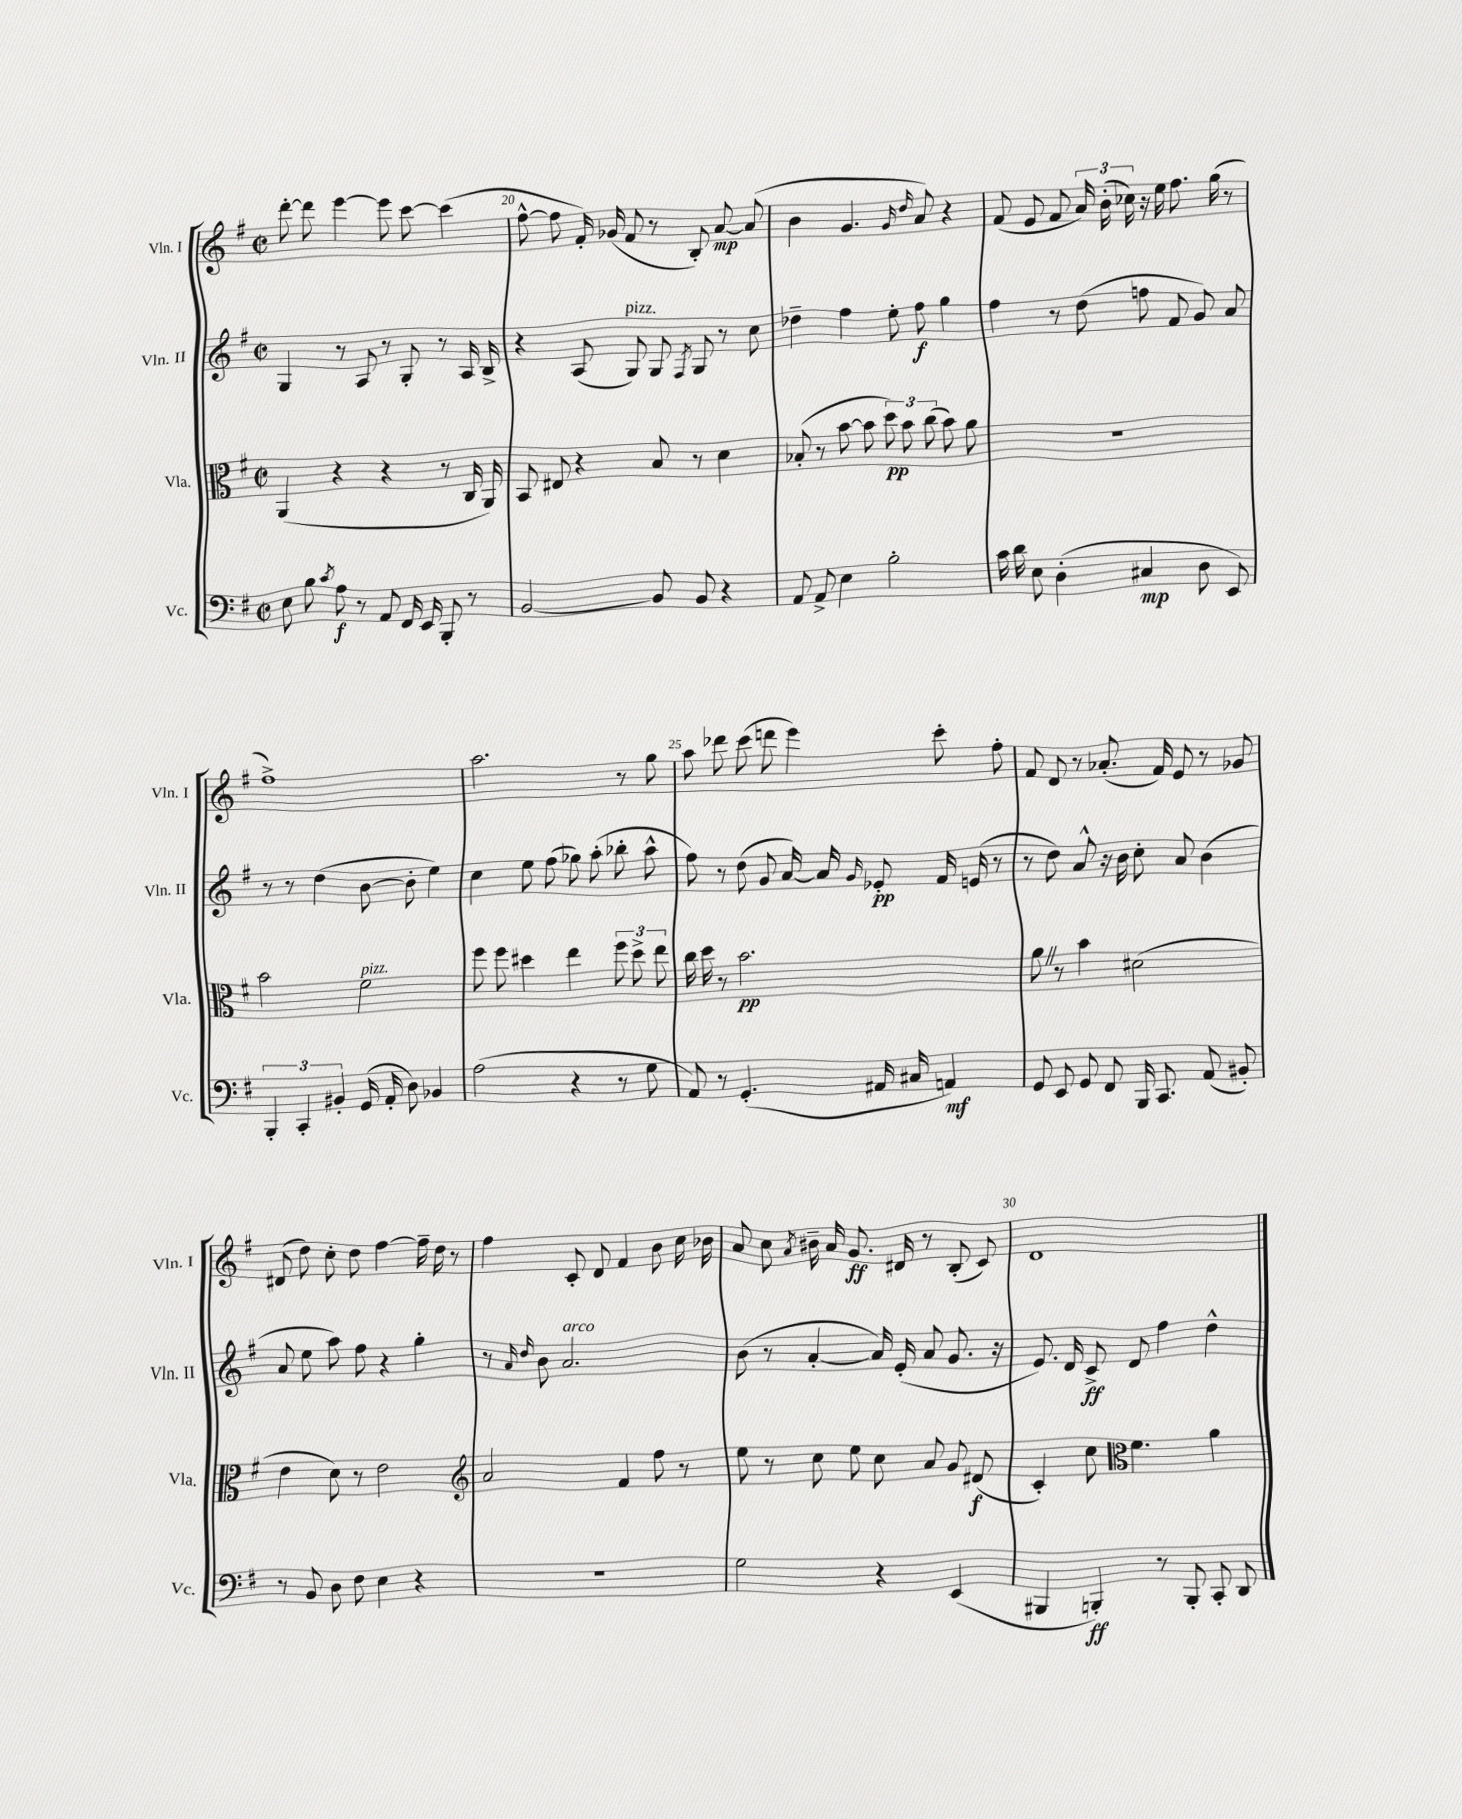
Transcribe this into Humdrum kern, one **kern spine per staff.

**kern	**dynam	**kern	**dynam	**kern	**dynam	**kern	**dynam
*part4	*part4	*part3	*part3	*part2	*part2	*part1	*part1
*staff4	*staff4	*staff3	*staff3	*staff2	*staff2	*staff1	*staff1
*I"Vc.	*	*I"Vla.	*	*I"Vln. II	*	*I"Vln. I	*
*I'Vc.	*	*I'Vla.	*	*I'Vln. II	*	*I'Vln. I	*
*clefF4	*	*clefC3	*	*clefG2	*	*clefG2	*
*k[f#]	*	*k[f#]	*	*k[f#]	*	*k[f#]	*
*M2/2	*	*M2/2	*	*M2/2	*	*M2/2	*
*met(c|)	*	*met(c|)	*	*met(c|)	*	*met(c|)	*
=19	=19	=19	=19	=19	=19	=19	=19
8E\	.	(4AA/	.	4G/	.	[8ddd'\	.
8B\	.	.	.	.	.	8ddd\]	.
8qc/	.	.	.	.	.	.	.
8A\	f	4r	.	8r	.	[4eee\	.
8r	.	.	.	8A/	.	.	.
8AA/	.	4r	.	8r	.	8eee\]	.
16FF#/	.	.	.	8G'/	.	[8ccc\	.
16EE/	.	.	.	.	.	.	.
8BBB'/	.	8r	.	8r	.	(4ccc\]	.
8r	.	16C/	.	16A/	.	.	.
.	.	16AA/)	.	16B^/	.	.	.
=20	=20	=20	=20	=20	=20	=20	=20
[2BB/	.	8BB/	.	4r	.	[8ff#^^\	.
.	.	8E#X/	.	.	.	8ff#\]	.
.	.	4r	.	(8A/	.	16f#'/)	.
.	.	.	.	.	.	(16g-X/	.
!	!	!	!	!LO:TX:a:i:t=pizz.	!	!	!
.	.	.	.	8G/)	.	8f#/	.
8BB/]	.	8B/	.	8G/	.	8r	.
.	.	.	.	8qF#/	.	.	.
8BB/	.	8r	.	8G/	.	8B'/)	.
4r	.	4d\	.	8r	.	[8a/	mp
.	.	.	.	8cc\	.	(8a/]	.
=21	=21	=21	=21	=21	=21	=21	=21
8AA/	.	(8B-X'/	.	4dd-X~\	.	4b\	.
8AA^/	.	8r	.	.	.	.	.
4E\	.	[8b\	.	4ff#\	.	4.g/	.
.	.	8b\]	.	.	.	.	.
2B'\	.	12dd\)	pp	8ee'\	.	.	.
.	.	12b\	.	.	.	.	.
.	.	.	.	.	.	16qqg/	.
.	.	.	.	.	.	16qqdd/	.
.	.	.	.	8ff#\	f	8a/)	.
.	.	(12cc\	.	.	.	.	.
.	.	8b\)	.	4gg\	.	4r	.
.	.	8a\	.	.	.	.	.
=22	=22	=22	=22	=22	=22	=22	=22
16c\	.	1r	.	4ff#\	.	(8f#/	.
16d\	.	.	.	.	.	.	.
8E\	.	.	.	.	.	8e/	.
(4D'\	.	.	.	8r	.	8f#/	.
.	.	.	.	(8dd\	.	24a/)	.
.	.	.	.	.	.	(24b'\	.
.	.	.	.	.	.	24cc-X\)	.
4C#X/	mp	.	.	8ffn\	.	16r	.
.	.	.	.	.	.	16ee\	.
.	.	.	.	8f#/	.	8.ff#\	.
8D\	.	.	.	8g/)	.	.	.
.	.	.	.	.	.	(16gg\	.
8EE/)	.	.	.	8a/	.	8r	.
!!LO:LB:g=z
=23	=23	=23	=23	=23	=23	=23	=23
6BBB'/	.	2b\	.	8r	.	1ff#^)	.
.	.	.	.	8r	.	.	.
6CC'/	.	.	.	.	.	.	.
.	.	.	.	(4dd\	.	.	.
6BB#X'/	.	.	.	.	.	.	.
!	!	!LO:TX:a:i:t=pizz.	!	!	!	!	!
(16GG/	.	2f#\	.	[8b\	.	.	.
16AA'/	.	.	.	.	.	.	.
8D\)	.	.	.	8b'\]	.	.	.
4BB-X/	.	.	.	4ee\)	.	.	.
=24	=24	=24	=24	=24	=24	=24	=24
(2A\	.	8ff#\	.	4cc\	.	2.aa\	.
.	.	8ff#\	.	.	.	.	.
.	.	4dd#X\	.	8ee\	.	.	.
.	.	.	.	(8ff#\	.	.	.
4r	.	4ee\	.	8gg-X\)	.	.	.
.	.	.	.	(8aa'\	.	.	.
8r	.	12ff#\	.	8bb-X'\	.	8r	.
.	.	12dd#^\	.	.	.	.	.
8G\	.	.	.	8aa^^\	.	8gg\	.
.	.	12ee\	.	.	.	.	.
=25	=25	=25	=25	=25	=25	=25	=25
8AA/)	.	16cc\	.	8ff#\)	.	8aa\	.
.	.	16dd\	.	.	.	.	.
8r	.	8r	.	8r	.	8ddd-X\	.
(4.GG'/	.	2.b\	pp	(8dd\	.	(8ccc\	.
.	.	.	.	8g/	.	8dddn\	.
.	.	.	.	[16a/)	.	4eee\)	.
.	.	.	.	16a/]	.	.	.
.	.	.	.	16qqg/	.	.	.
16AA#X/	.	.	.	8e-X'/	pp	.	.
16C#X/	.	.	.	.	.	.	.
4AAn/)	mf	.	.	16f#/	.	8ccc'\	.
.	.	.	.	(16en/	.	.	.
.	.	.	.	8r	.	8ff#'\	.
=26	=26	=26	=26	=26	=26	=26	=26
8GG/	.	8aZ\	.	8r	.	8f#/	.
8EE/	.	8r	.	8dd\)	.	8d/	.
8GG/	.	4b\	.	8a^^/	.	8r	.
8FF#/	.	.	.	16r	.	(8.a-X'/	.
.	.	.	.	16b\	.	.	.
16BBB/	.	(2d#X\	.	8cc'\	.	.	.
8.CC/	.	.	.	.	.	16f#/)	.
.	.	.	.	8a/	.	8e/	.
(8AA/	.	.	.	(4b\	.	8r	.
8BB#X'/)	.	.	.	.	.	8g-X/	.
!!LO:LB:g=z
=27	=27	=27	=27	=27	=27	=27	=27
8r	.	4e\	.	8a/	.	(8d#X/	.
8BB/	.	.	.	8ee\	.	8dd\)	.
8D\	.	8d\)	.	8aa\)	.	8cc'\	.
8F#\	.	8r	.	8ff#\	.	8dd\	.
4E\	.	2e\	.	4r	.	[4ff#\	.
4r	.	.	.	4gg'\	.	16ff#~\]	.
.	.	.	.	.	.	16dd\	.
.	.	.	.	.	.	8r	.
=28	=28	=28	=28	=28	=28	=28	=28
*	*	*clefG2	*	*	*	*	*
1r	.	2a/	.	8r	.	4ff#\	.
.	.	.	.	16qqa/	.	.	.
.	.	.	.	16qqdd/	.	.	.
.	.	.	.	8b\	.	.	.
!	!	!	!	!LO:TX:a:i:t=arco	!	!	!
.	.	.	.	2.a/	.	8c'/	.
.	.	.	.	.	.	8d/	.
.	.	4f#/	.	.	.	4f#/	.
.	.	8ff#\	.	.	.	8b\	.
.	.	8r	.	.	.	16cc\	.
.	.	.	.	.	.	16b-X\	.
=29	=29	=29	=29	=29	=29	=29	=29
2G\	.	8ee\	.	(8b\	.	8a/	.
.	.	8r	.	8r	.	8cc\	.
.	.	.	.	.	.	8qa/	.
.	.	8cc\	.	[4a'/	.	16b#X~\	.
.	.	.	.	.	.	16a/	.
.	.	8ee\	.	.	.	8.g/	ff
4r	.	8cc\	.	16a/])	.	.	.
.	.	.	.	(16e'/	.	16d#X/	.
.	.	8a/	.	8a/	.	8r	.
(4EE/	.	8g/	.	8.g/	.	(8B'/	.
.	.	(8d#X/	f	.	.	8c/)	.
.	.	.	.	16r	.	.	.
=30	=30	=30	=30	=30	=30	=30	=30
4BBB#X/	.	4c'/)	.	8.e/)	.	1d	.
.	.	.	.	16d/	.	.	.
4BBBn'/)	ff	8cc\	.	8c^/	ff	.	.
*	*	*clefC3	*	*	*	*	*
.	.	4.f#\	.	8d/	.	.	.
8r	.	.	.	4ff#\	.	.	.
8BBB'/	.	.	.	.	.	.	.
8CC'/	.	4a\	.	4dd^^\	.	.	.
8DD/	.	.	.	.	.	.	.
==	==	==	==	==	==	==	==
*-	*-	*-	*-	*-	*-	*-	*-
